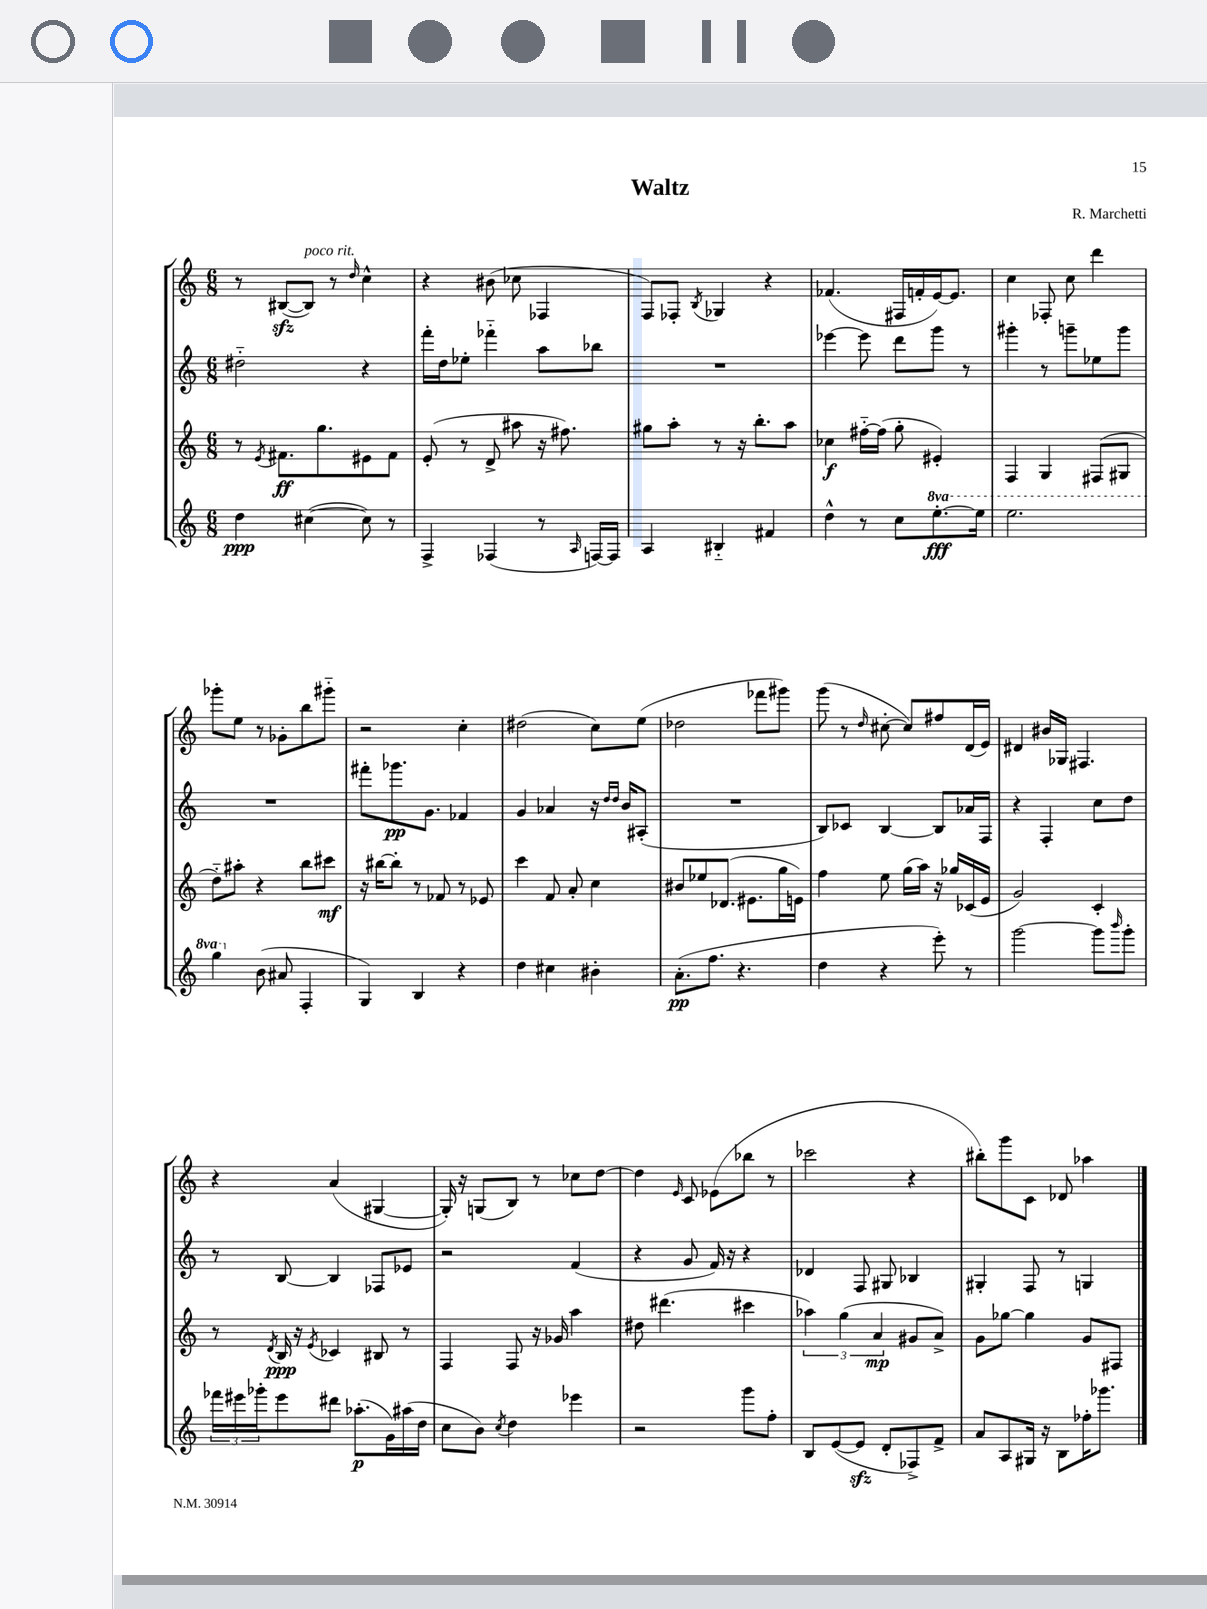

**kern	**dynam	**kern	**dynam	**kern	**dynam	**kern
*part4	*part4	*part3	*part3	*part2	*part2	*part1
*staff4	*staff4	*staff3	*staff3	*staff2	*staff2	*staff1
*clefG2	*	*clefG2	*	*clefG2	*	*clefG2
*k[]	*	*k[]	*	*k[]	*	*k[]
*M6/8	*	*M6/8	*	*M6/8	*	*M6/8
=1	=1	=1	=1	=1	=1	=1
4dd\	ppp	8r	.	2dd#X\	.	8r
.	.	8qe/	.	.	.	.
.	.	8.f#X\L	ff	.	.	([8B#Xzz/L
!	!	!	!	!	!	!LO:TX:a:i:t=poco rit.
([4cc#X\	.	.	.	.	.	8B#/J])
.	.	8.gg\	.	.	.	.
.	.	.	.	.	.	8r
.	.	.	.	.	.	16qqdd/
8cc#\])	.	8e#X\	.	4r	.	4cc^^\
8r	.	8f#\J	.	.	.	.
=2	=2	=2	=2	=2	=2	=2
4F^/	.	(8e'/	.	16fff'\LL	.	4r
.	.	.	.	16dd\J	.	.
.	.	8r	.	8ee-X'\J	.	.
(4F-X/	.	8d^/	.	4fff-X\	.	(8b#X\
.	.	8aa#X\	.	.	.	8cc-X\
8r	.	16r	.	8aa\L	.	4F-X/
.	.	8.ff#X\)	.	.	.	.
16qqA/	.	.	.	.	.	.
[16Fn/LL)	.	.	.	8bb-X\J	.	.
16F/JJ]	.	.	.	.	.	.
=3	=3	=3	=3	=3	=3	=3
4A/	.	8gg#X\L	.	2.r	.	8F/L)
.	.	8aa'\J	.	.	.	8F-X'/J
.	.	.	.	.	.	8qB/
4B#X/	.	8r	.	.	.	4G-X/
.	.	16r	.	.	.	.
.	.	8.bb'\L	.	.	.	.
4f#X/	.	.	.	.	.	4r
.	.	8aa\J	.	.	.	.
=4	=4	=4	=4	=4	=4	=4
4dd^^\	.	4cc-X\	f	[4eee-X\	.	(4.f-X/
8r	.	[16ff#X\LL	.	8eee-\]	.	.
.	.	(16ff#\JJ]	.	.	.	.
8cc\L	.	8gg'\	.	8ddd\L	.	16F#X/LL
.	.	.	.	.	.	16fn'/
*8va	*	*	*	*	*	*
[8.eee'\	fff	4e#X'/)	.	8ggg\J	.	[16e/J)
.	.	.	.	.	.	8.e/J]
.	.	.	.	8r	.	.
16eee\Jk]	.	.	.	.	.	.
=5	=5	=5	=5	=5	=5	=5
2.eee\	.	4F/	.	4ggg#X'\	.	4cc\
.	.	4G/	.	8r	.	8F-X'/
.	.	.	.	8gggn~\L	.	8cc\
.	.	(8F#X/L	.	8ee-X\	.	4ddd\
.	.	8G#X/J	.	8ggg\J	.	.
!!LO:LB:g=z
=6	=6	=6	=6	=6	=6	=6
4ggg\	.	8dd\L)	.	2.r	.	8ggg-X'\L
.	.	8aa#X'\J	.	.	.	8ee\J
*X8va	*	*	*	*	*	*
(8b\	.	4r	.	.	.	8r
8a#X/	.	.	.	.	.	8g-X'\L
4F'/	.	8bb\L	.	.	.	8bb\
.	.	8ccc#X\J	mf	.	.	8ggg#X\J
=7	=7	=7	=7	=7	=7	=7
4G/)	.	16r	.	8fff#X'\L	.	2r
.	.	[16bb#X\KL	.	.	.	.
.	.	8bb#'\J]	.	8.ggg-X\	pp	.
4B/	.	8r	.	.	.	.
.	.	.	.	8.g\J	.	.
.	.	8f-X/	.	.	.	.
4r	.	8r	.	4f-X/	.	4cc'\
.	.	8e-X/	.	.	.	.
=8	=8	=8	=8	=8	=8	=8
4dd\	.	4ccc\	.	4g/	.	(2dd#X\
4cc#X\	.	8f/	.	4a-X/	.	.
.	.	8a'/	.	.	.	.
4b#X'\	.	4cc\	.	16r	.	8cc\L)
.	.	.	.	16qqdd/LL	.	.
.	.	.	.	16qqdd/JJ	.	.
.	.	.	.	16b/KL	.	.
.	.	.	.	(8A#X'/J	.	(8ee\J
=9	=9	=9	=9	=9	=9	=9
(8.a'\L	pp	8b#X/L	.	2.r	.	2dd-X\
.	.	8ee-X/	.	.	.	.
8.ff\J	.	.	.	.	.	.
.	.	(8.d-X/J	.	.	.	.
4.r	.	.	.	.	.	.
.	.	8.e#X\L	.	.	.	.
.	.	.	.	.	.	8fff-X\L
.	.	16gg\L	.	.	.	8ggg#X\J)
.	.	16en\JJ)	.	.	.	.
=10	=10	=10	=10	=10	=10	=10
4dd\	.	4ff\	.	8B/L)	.	(8ggg\
.	.	.	.	8c-X/J	.	8r
.	.	.	.	.	.	16qqdd/
4r	.	8ee\	.	[4B/	.	[8cc#X'\
.	.	(16gg\LL	.	.	.	8cc#/L])
.	.	16aa\JJ)	.	.	.	.
8eee'\)	.	16r	.	8B/L]	.	8ff#X/
.	.	16gg-X/LL	.	.	.	.
8r	.	(16c-X/	.	16a-X/L	.	(16d/L
.	.	16e/JJ	.	16F/JJ	.	16e/JJ)
=11	=11	=11	=11	=11	=11	=11
[2ggg\	.	2g/)	.	4r	.	4d#X/
.	.	.	.	4F'/	.	16b#X/LL
.	.	.	.	.	.	16G-X/JJ
.	.	.	.	.	.	4.F#X/
8ggg\L]	.	4c'/	.	8cc\L	.	.
16qqbbb/	.	.	.	.	.	.
8ggg'\J	.	.	.	8dd\J	.	.
!!LO:LB:g=z
=12	=12	=12	=12	=12	=12	=12
24fff-X\LL	.	8r	.	8r	.	4r
24eee#X\	.	.	.	.	.	.
24ggg-X'\J	.	.	.	.	.	.
.	.	8qd/	.	.	.	.
8eee#\	.	16B/	ppp	[8B/	.	.
.	.	16r	.	.	.	.
.	.	8qe/	.	.	.	.
8ddd#X\J	.	4c-X/	.	4B/]	.	(4a/
(8.aa-X'\L	p	.	.	.	.	.
.	.	8B#X/	.	8F-X/L	.	[4G#X/
16g\L)	.	.	.	.	.	.
(16aa#X\	.	8r	.	8e-X/J	.	.
16dd\JJ	.	.	.	.	.	.
=13	=13	=13	=13	=13	=13	=13
8cc\L	.	4F/	.	2r	.	16G#'/])
.	.	.	.	.	.	16r
8b\J)	.	.	.	.	.	(8Gn/L
8qcc/	.	.	.	.	.	.
4dd\	.	8F/	.	.	.	8B/J)
.	.	16r	.	.	.	8r
.	.	16g-X/	.	.	.	.
4eee-X\	.	4aa\	.	(4f/	.	8cc-X\L
.	.	.	.	.	.	[8dd\J
=14	=14	=14	=14	=14	=14	=14
2r	.	8dd#X\	.	4r	.	4dd\]
.	.	(4.ddd#X\	.	.	.	.
.	.	.	.	.	.	16qqe/
.	.	.	.	8g/	.	8c/
.	.	.	.	16f/)	.	(8e-X\L
.	.	.	.	16r	.	.
8ggg\L	.	4ccc#X\	.	4r	.	8bb-X\J
8ff'\J	.	.	.	.	.	8r
=15	=15	=15	=15	=15	=15	=15
8B/L	.	6aa-X\)	.	4d-X/	.	2ccc-X\
([8e/	.	.	.	.	.	.
.	.	(6gg\	.	.	.	.
8ezz/J]	.	.	.	8F/	.	.
.	.	6a/	mp	.	.	.
8d'/L	.	.	.	8G#X/	.	.
8F-X^/)	.	8g#X/L	.	4B-X/	.	4r
8f^/J	.	8a^/J)	.	.	.	.
=16	=16	=16	=16	=16	=16	=16
8a/L	.	8g\L	.	4G#X'/	.	8bb#X'\L)
8A/	.	[8gg-X\J	.	.	.	8ggg\
16G#X/Jk	.	4gg-\]	.	8F/	.	8c\J
16r	.	.	.	.	.	.
8B\L	.	.	.	8r	.	8d-X/
16ff-X'\K	.	8g/L	.	4Gn/	.	4aa-X\
8.ggg-X\J	.	.	.	.	.	.
.	.	8F#X/J	.	.	.	.
==	==	==	==	==	==	==
*-	*-	*-	*-	*-	*-	*-
